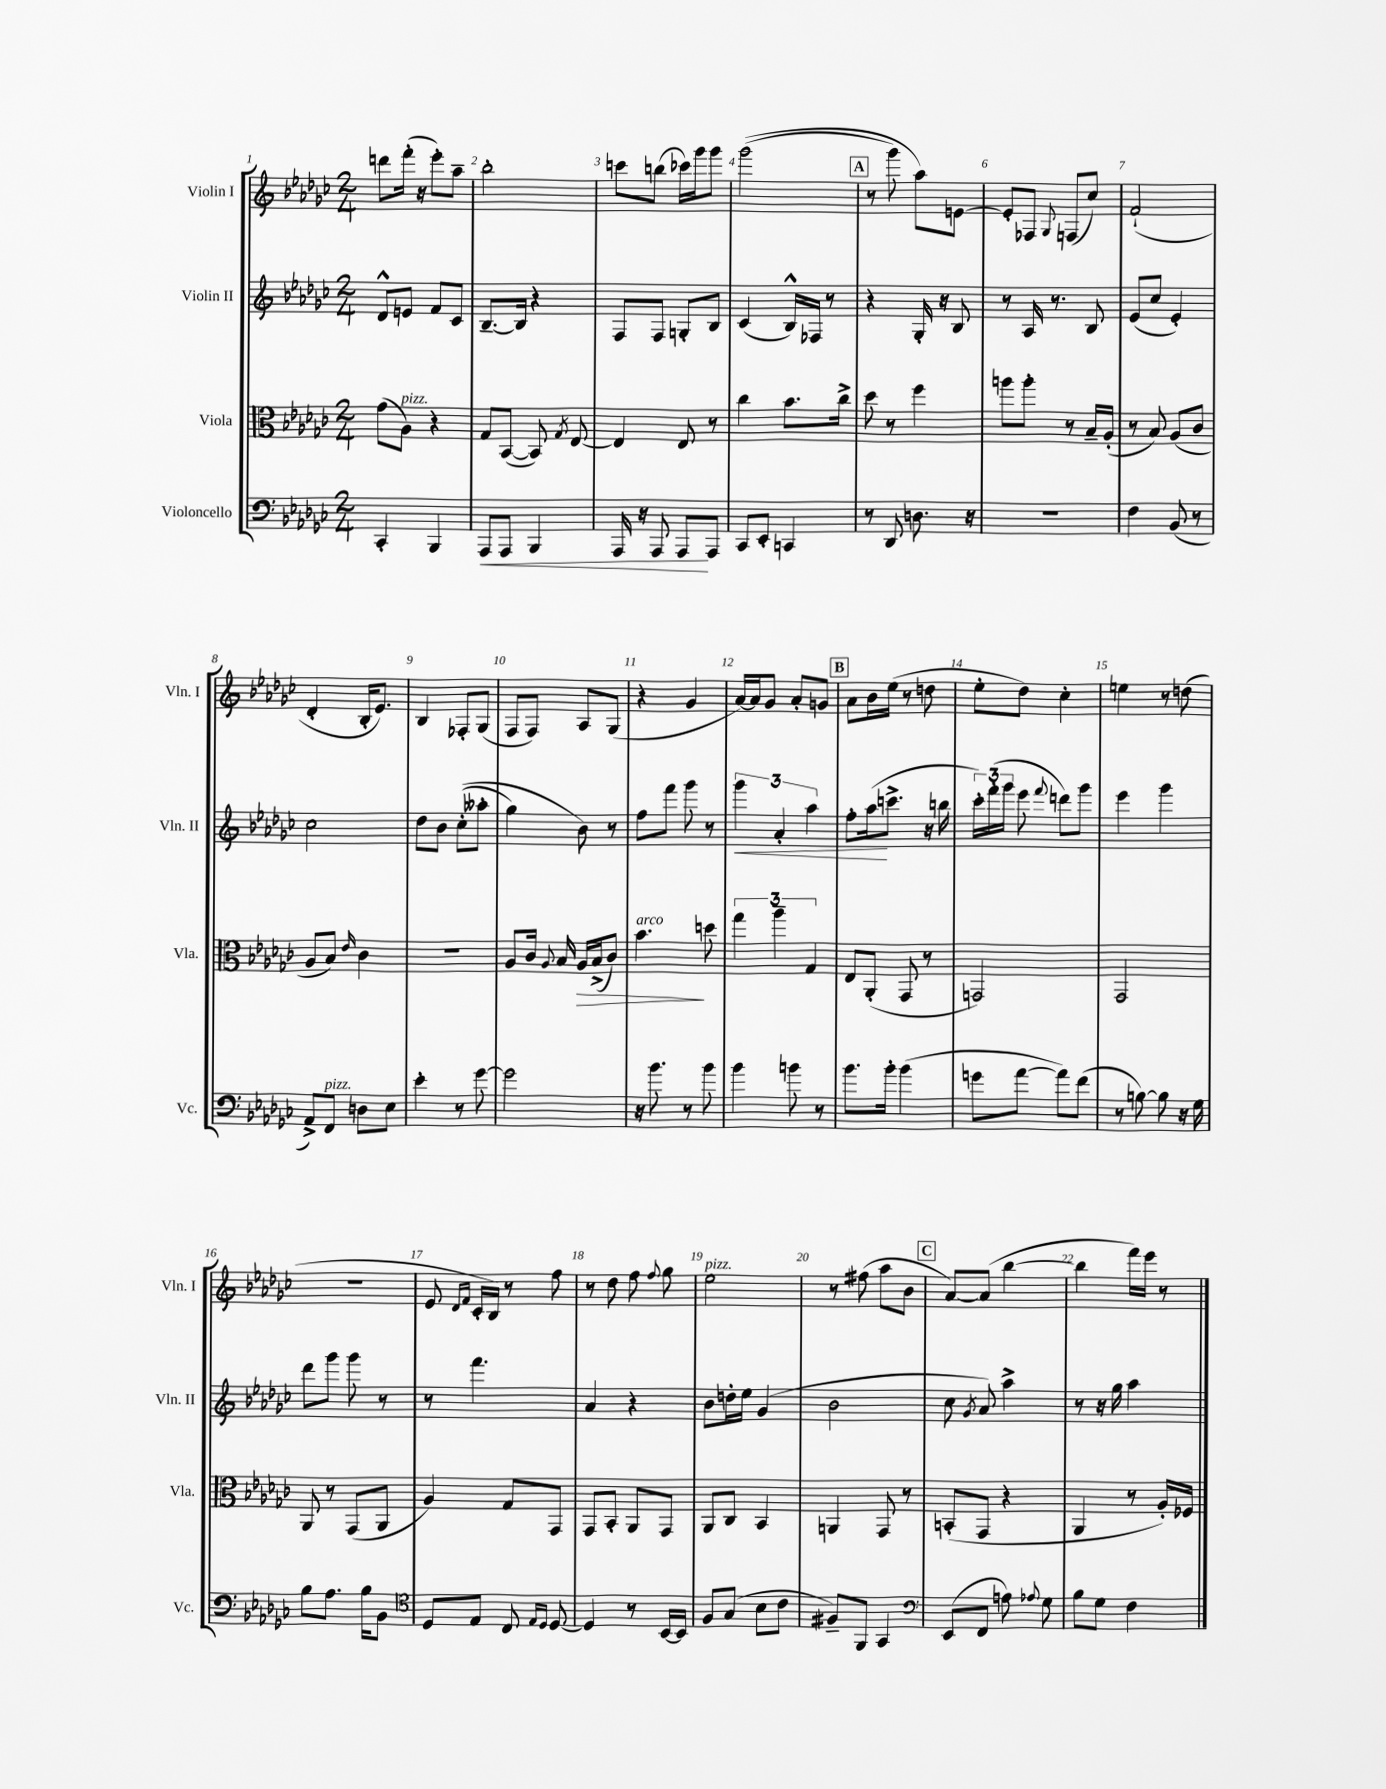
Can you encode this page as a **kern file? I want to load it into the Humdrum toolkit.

**kern	**kern	**kern	**kern
*staff4	*staff3	*staff2	*staff1
*clefF4	*clefC3	*clefG2	*clefG2
*k[b-e-a-d-g-c-]	*k[b-e-a-d-g-c-]	*k[b-e-a-d-g-c-]	*k[b-e-a-d-g-c-]
*M2/4	*M2/4	*M2/4	*M2/4
4CC-'	(8g-	8d-^^	8ddd
.	8A-)	8e	(16fff'
.	.	.	16r
4BBB-	4r	8f	8eee-')
.	.	8c-	8aa-~
=	=	=	=
8AAA-	8G-	[8.B-~	2bb-'
8AAA-	([8BB-	.	.
.	.	16B-]	.
4BBB-	8BB-])	4r	.
.	8qG-	.	.
.	[8E-	.	.
=	=	=	=
16AAA-	4E-]	8F	8ccc
16r	.	.	.
8AAA-	.	8F	(8bb
8AAA-	8E-	8G'	16ccc-)
.	.	.	16ggg-
8AAA-	8r	8B-	8ggg-
=	=	=	=
8CC-	4cc-	(4c-	&((2ggg-
8EE-'	.	.	.
4CC	8.b-	16B-^^)	.
.	.	16F-	.
.	.	8r	.
.	16cc-^	.	.
=	=	=	=
8r	8dd-	4r	8r
8DD-	8r	.	8ggg-)
8.D	4ff	16G-'	8aa-&)
.	.	16r	.
.	.	8B-	[8e
16r	.	.	.
=	=	=	=
2r	8aa	8r	8e']
.	8aa'	16A-	8F-
.	.	8.r	.
.	.	.	8qqG-
.	8r	.	(8F
.	16B-~	8B-	8cc-)
.	(16A-'	.	.
=	=	=	=
4F	8r	(8e-	(2f`
.	8B-)	8cc-	.
(8BB-	(8A-	4e-')	.
8r	8c-	.	.
=	=	=	=
8AA-^)	8A-	2cc-	4d-'
8FF	8B-)	.	.
.	16qqe-	.	.
8D	4c-	.	16B-'
.	.	.	8.e-)
8E-	.	.	.
=	=	=	=
4e-'	2r	8dd-	4B-
.	.	8b-	.
8r	.	&((8cc-'	8F-'
[8g-	.	8aa--'	(8G-
=	=	=	=
2g-]	8A-	4gg-)	8F
.	16c-	.	8F)
.	8qqA-	.	.
.	16B-	.	.
.	16A-	8b-&)	8A-
.	(16B-^	.	.
.	8c-)	8r	(8G-
=	=	=	=
16r	4.b-	8ff	4r
8.b-	.	.	.
.	.	8fff	.
8r	.	8ggg-	4g-
8b-	8dd	8r	.
=	=	=	=
4b-	6gg-	6ggg-	[16a-)
.	.	.	16a-]
.	.	.	8g-
.	6aa-~	6a-'	.
8b	.	.	8a-'
.	6G-	6aa-	.
8r	.	.	8g
=	=	=	=
8.b-	8E-	8ff'	8a-
.	(8AA-'	(16aa-	16b-
16b-'	.	8.ccc^	(16ee-
(4b-	8GG-	.	8r
.	8r	16r	8dd
.	.	16bb	.
=	=	=	=
8g	2GG)	24ccc-')	8ee-'
.	.	(24fff'	.
.	.	24ggg-	.
[8a-	.	8eee-	8dd-)
.	.	8qqfff	.
8a-])	.	8ddd)	4cc-'
(8f	.	8ggg-	.
=	=	=	=
8r	2GG-	4eee-	4ee
[8B)	.	.	.
8B]	.	4ggg-	8r
16r	.	.	(8dd
16G-	.	.	.
=	=	=	=
8B-	8AA-	8ddd-	2r
8.A-	8r	8ggg-	.
.	(8GG-	8ggg-	.
16B-	.	.	.
8BB-	8AA-	8r	.
=	=	=	=
*clefC4	*	*	*
8D-	4A-)	8r	8e-
.	.	.	16qqd-
.	.	.	16qqf
8E-	.	4.fff	16c-'
.	.	.	16B-)
8C-	8G-	.	8r
16qqE-	.	.	.
16qqD-	.	.	.
[8D-	8GG-	.	8ff
=	=	=	=
4D-]	8GG-	4a-	8r
.	8BB-'	.	8dd-
8r	8AA-	4r	8ff
.	.	.	8qqff
[16BB-	8GG-	.	8gg-
16BB-]	.	.	.
=	=	=	=
8F	8AA-	8b-	2ee-
(8G-	8C-	16dd'	.
.	.	16ee-	.
8B-	4BB-	(4g-	.
8c-	.	.	.
=	=	=	=
8F#~)	4AA	2b-	8r
8FF	.	.	(8ff#
4GG-	8GG-	.	8aa-
.	8r	.	8b-
=	=	=	=
*clefF4	*	*	*
(8EE-	(8BB'	8cc-	[8a-)
.	.	8qg-	.
8FF	8GG-	8a-)	(8a-]
8A)	4r	4aa-^	[4bb-
8qqA-	.	.	.
8G-	.	.	.
=	=	=	=
8B-	4AA-	8r	4bb-]
8G-	.	16r	.
.	.	16gg-	.
4F	8r	4aa-	16fff)
.	.	.	16eee-
.	16A-')	.	8r
.	16F-	.	.
==	==	==	==
*-	*-	*-	*-
